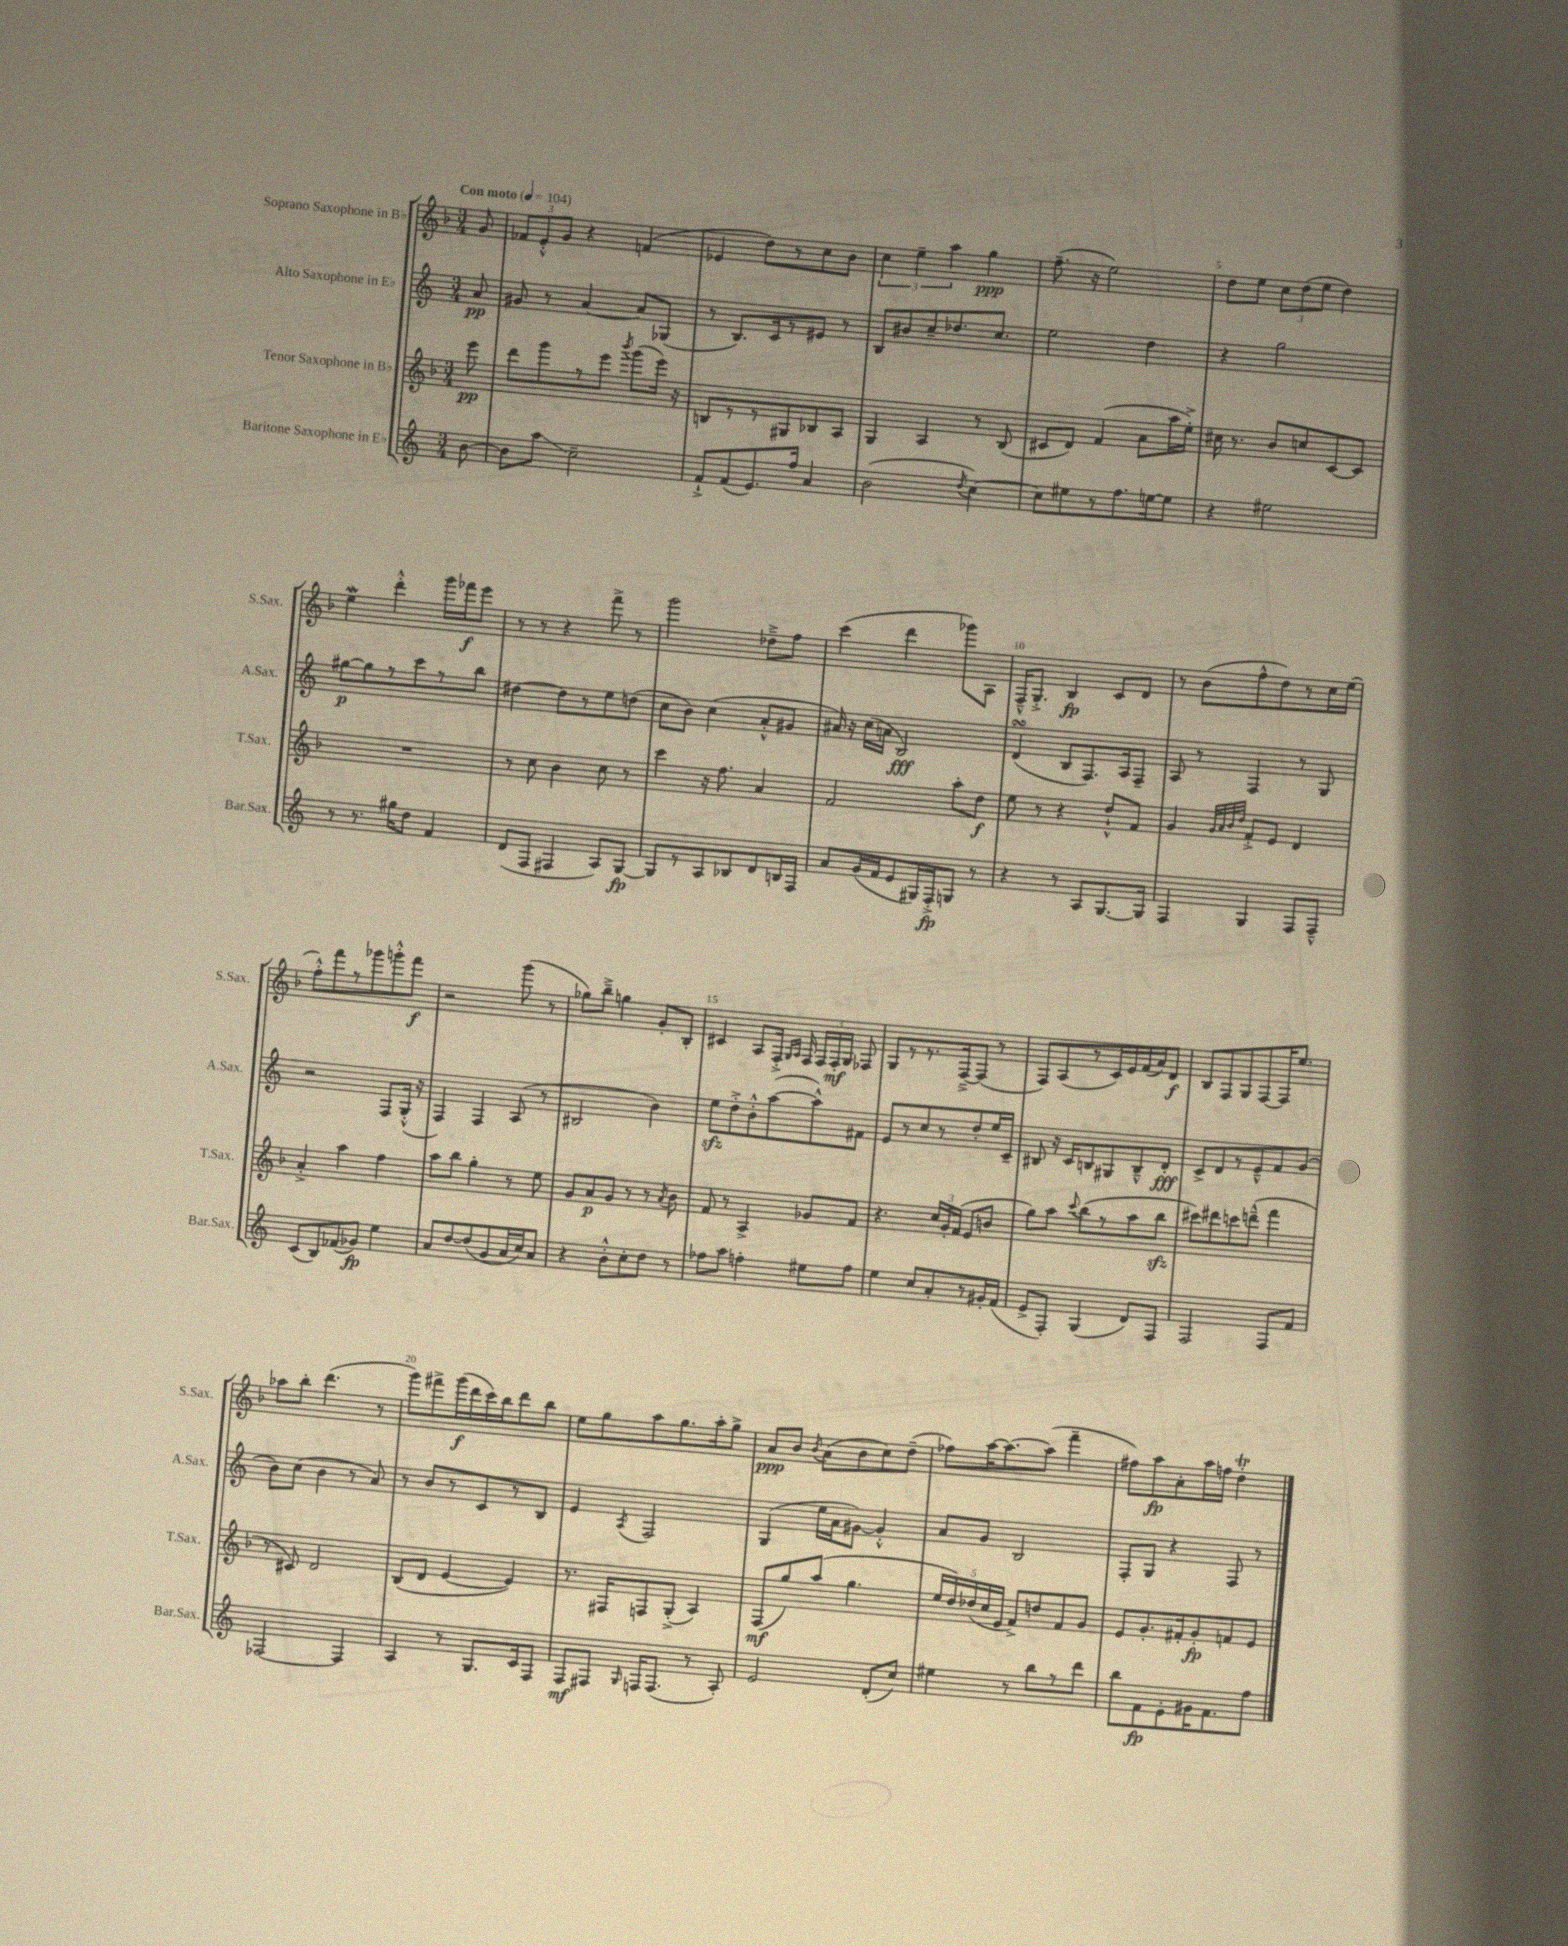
<<
\new StaffGroup <<
\new Staff = "s0" \with { instrumentName = "Soprano Saxophone in Bb" shortInstrumentName = "S.Sax." } {
    \clef treble \key f \major \numericTimeSignature \time 3/4 \partial 8 \tempo "Con moto" 4 = 104
    \autoBeamOff g'8 |
    \tuplet 3/2 { fes'8[ e'8-.-^ g'8] } r4 f'4( |
    ees'4 d''8[) r8 c''8 bes'8] |
    \tuplet 3/2 { c''4 e''4-- a''4 } g''4\ppp |
    f''8.--( r16 e''2) |
    d''8[ e''8] \tuplet 3/2 { c''8[ d''8( e''8] } d''4) |
    e''4\mordent d'''4-.-^ g'''16[ fes'''16\f e'''8] |
    r8 r8 r4 f'''8-> r8 |
    g'''2 des''8[---> f''8] |
    c'''4( d'''4 ges'''8[) a8] |
    f16[---^ g8.]-.-> bes4\fp c'8[ d'8] |
    r8 bes'8[( f''8-^ d''8) r8 c''16 e''16]( |
    f''8[-.-^) f'''8 r8 ges'''8 g'''8-.-^ f'''8]\f |
    r2 g'''8( r8 |
    ges''8[) bes''8]---> g''4 g'8[-. bes8]-. |
    cis'4 a8[ f16]-.-> \grace { g16[ a16] } f16 \tuplet 3/2 { f16[ f16-.\mf g16] } fes8 |
    g8[ r8 r8. f16~---> f8]( r8 |
    f8[) a8( r8 c'16) e'16 f'16( a'16) d'8]\f |
    bes8[ f8 g8 f8~ f16 e''8.] |
    aes''8[ bes''8]-. d'''4.( r8 |
    g'''8[) fis'''8-> g'''16\f( d'''16 c'''16) bes''16 d'''8 bes''8] |
    e''8[ g''8 a''8 g''8. a''16-. g''8]-> |
    a'8[\ppp bes'8] \acciaccatura { bes'8 } a'8[( bes'8 c''8) d''8]--( |
    fes''8[) a''16~ a''8.~ a''8]( f'''4-- |
    fis''8[) a''8\fp a'8-. a''16 f''16] d''4-.\trill \bar "|." |
}
\new Staff = "s1" \with { instrumentName = "Alto Saxophone in Eb" shortInstrumentName = "A.Sax." } {
    \clef treble \key c \major \numericTimeSignature \time 3/4 \partial 8
    \autoBeamOff a'8\pp |
    gis'8 r8 a'4~ a'8[ ges8]( |
    r8 b8.[) c'16 r8 eis'8] r8 |
    b8[ bis'8 c''8-- des''8. c''8.] |
    e''2 d''4 |
    r4 g''2 |
    gis''8[~\p gis''8 r8 c'''8 r8 b''8] |
    dis''4~ dis''8[ r8 e''8 d''8]( |
    c''8[ b'8]) c''4( a'8[-.-^ gis'8] |
    ais'16) r16 c''16[( a'16] b2\fff) |
    d'4\turn( b8[ f8.) a16 f8]-- |
    a8 r8 f4 r8 g8 |
    r2 f8[ g16]-.-^( r16 |
    f4) f4 a8( r8 |
    bis2 b'4) |
    e''8[\sfz d''8-.-> b'8-.-^ a''8~( a''8-^) fis'8] |
    e'8[ r8 c''8 r8 d''8-. e''16 c'16]-- |
    bis8 r16 c'16[ b8 gis8 b8---^ d'8]-.\fff |
    c'8[-> d'8 r8 e'8---^ f'8 g'8]( |
    b'8[) c''8]( b'4 r8 a'8) |
    r8 b'8[ r8 c'8 r8 b8] |
    e'4 \acciaccatura { a8 } f2 |
    g4( e''16[ a'16 gis'8]~) gis'4-.-^ |
    a'8[ g'8] b2 |
    f8[-. g8] r4 f8 r8 \bar "|." |
}
\new Staff = "s2" \with { instrumentName = "Tenor Saxophone in Bb" shortInstrumentName = "T.Sax." } {
    \clef treble \key f \major \numericTimeSignature \time 3/4 \partial 8
    \autoBeamOff e'''8\pp |
    d'''8[ g'''8 r8 e'''8] \acciaccatura { bes'''8 } g'''8[( e'''16]) r16 |
    b8[ r8 r8 gis8 bes8 a8] |
    g4 a4 r8 bes8( |
    cis'8[ d'8]) f'4( a'8[ a''16 e''16]-.->) |
    cis''16 r8. bes'8[ c''8 c'8~ c'8] |
    R2. |
    r8 c''8 bes'4 c''8 r8 |
    c'''4 r16 f''8. a'4 |
    f'2 a''8[-. d''8]\f |
    e''8 r8 r4 d''8[-!-^ f'8] |
    g'4 \grace { g'32[ a'32 bes'32 d''32] } f'8[-.-> e'8] d'4 |
    a'4-.-> a''4 f''4 |
    a''8[ bes''8] g''4-. r8 e''8 |
    g'8[ a'8\p g'8] r8 r8 \acciaccatura { a'8 } bes'8 |
    f'8 r8 a4-> ges'8[ f'8] |
    r4. \tuplet 3/2 { c''16[ g'16-. f'16]( } e'8[ b'8] |
    g''8[) a''8] \appoggiatura { c'''8 } bes''8[( r8 a''8 bes''8]\sfz |
    cis'''8[) dis'''8 c'''8 d'''8]---^( f'''4 |
    r8 cis'8) d'2 |
    bes8[( d'8] e'4~ e'4) |
    r8. fis16[ f8 g8]-.->( a4) |
    f8[\mf( g''8) a''8]( g''4. |
    \tuplet 5/4 { e''16[ d''16) des''16( c''16 e'16] } f'8[->) d''8 f'8 g'8] |
    e'8[ g'8.-. fis'16-. g'8-.\fp f'8 e'8] \bar "|." |
}
\new Staff = "s3" \with { instrumentName = "Baritone Saxophone in Eb" shortInstrumentName = "Bar.Sax." } {
    \clef treble \key c \major \numericTimeSignature \time 3/4 \partial 8
    \autoBeamOff b'8~ |
    b'8[ a''8]\glissando c''2-- |
    f'8[-!-> f'8( e'8.) f''16] a'4 |
    b'2( \acciaccatura { d''8 } c''4~) |
    c''8[ eis''8 r8 f''8. e''16~ e''8] |
    r4 eis''2 |
    r8 r8. gis''16[ d''8] f'4 |
    d'8[( f8] fis4 a8[) g8]~\fp |
    g8[ r8 a8 bes8 d'8 b16 f16] |
    a'8[ g'16( f'16 e'8 gis16) f16-.->\fp g8] r8 |
    r4 r8 a8[ g8.~ g16] |
    f4 g4 f8[ f8]---^ |
    c'8[( b8) fes'8( ges'8]\fp) e''4 |
    a'8[ d''8~ d''8( g'8 a'16 c''16) a'8] |
    r4 b'8[-.-^ c''8-. d''8] r8 |
    fes''8[ a''8] f''4-. eis''8[ f''8] |
    e''4 c''8[ a'8-. r8 gis'16-. f'16]( |
    e'8[-> f8]-.) g4( d'8[) f8] |
    f2 f8[ f'8] |
    fes2~ fes4 |
    a4 r8 g8.[ c'16 f8] |
    f8[\mf fis8] \grace { g16 } f16[ f8.]( r8 a8-.) |
    e'2 d'8[-.( c''8]) |
    eis''4 r8 b''8[ r8 d'''8] |
    b''8[ f'8\fp e'8-. gis'16 f'8. f''8] \bar "|." |
}
>>
>>
\layout { \context { \Score \override BarNumber.break-visibility = ##(#f #t #t) barNumberVisibility = #(every-nth-bar-number-visible 5) } }
